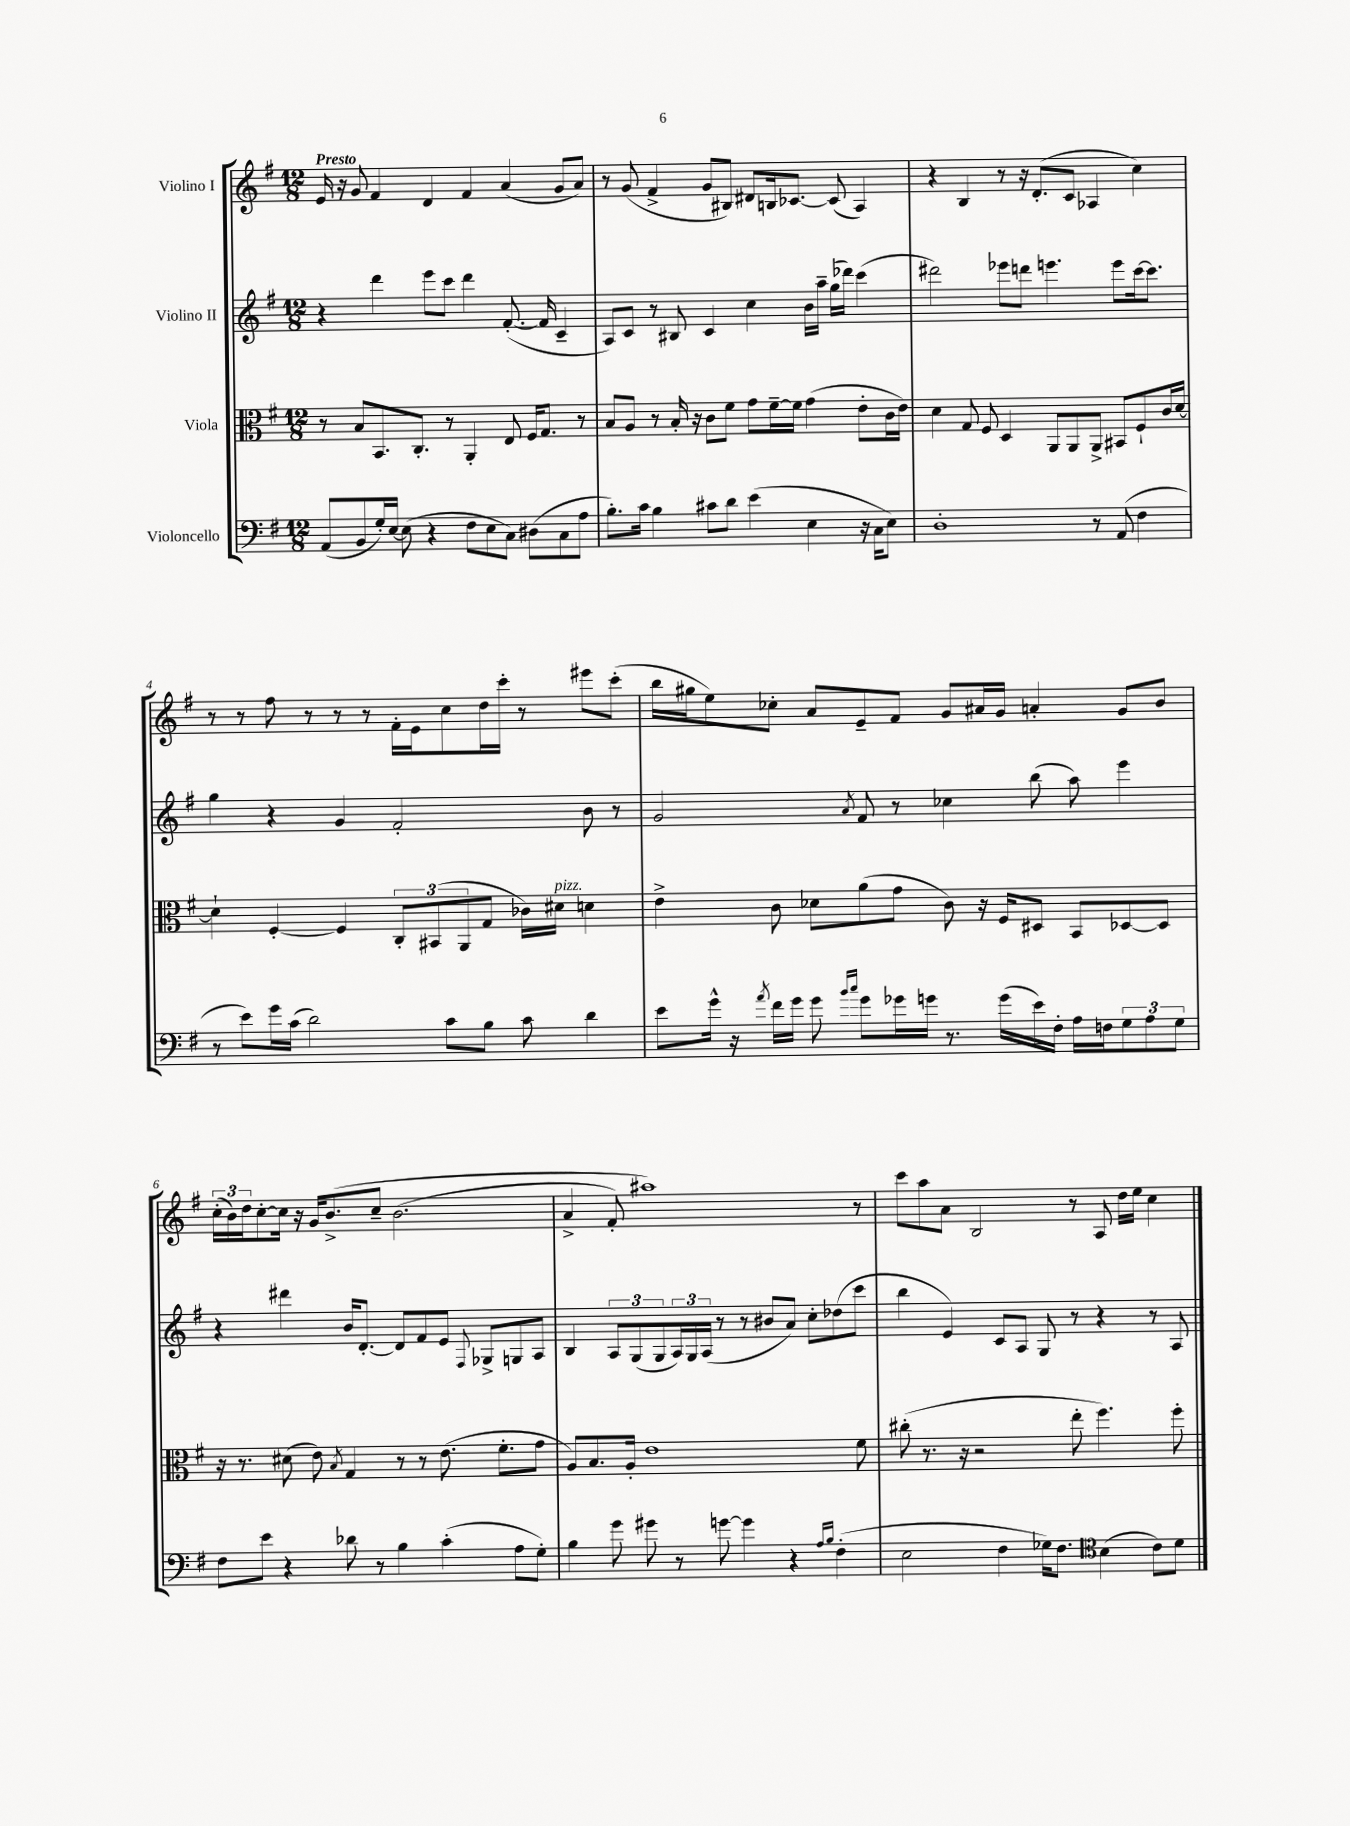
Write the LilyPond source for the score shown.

<<
\new StaffGroup <<
\new Staff = "s0" \with { instrumentName = "Violino I" } {
    \clef treble \key g \major \numericTimeSignature \time 12/8 \tempo "Presto"
    e'16 r16 g'8 fis'4 d'4 fis'4 a'4( g'8 a'8) |
    r8 g'8( fis'4-> g'8 bis8) dis'8 b16 ces'8.~ ces'8( a4) |
    r4 b4 r8 r16 d'8.-.( c'8 aes4 c''4) |
    r8 r8 fis''8 r8 r8 r8 fis'16-. e'16 c''8 d''16 c'''16-. r8 eis'''8 c'''8-.( |
    b''16 gis''16 e''8) ces''8-. a'8 e'8-- fis'8 g'8 ais'16 g'16 a'4-. g'8 b'8 |
    \tuplet 3/2 { c''16-.( b'16) d''16 } c''8~-. c''16 r16 g'16 b'8.->\( c''8-- b'2.( |
    a'4-> fis'8-.) ais''1\) r8 |
    c'''8 a''8 a'8 b2 r8 a8 d''16 e''16 c''4 \bar "|." |
}
\new Staff = "s1" \with { instrumentName = "Violino II" } {
    \clef treble \key g \major \numericTimeSignature \time 12/8
    r4 d'''4 e'''8 c'''8 d'''4 fis'8.~-.( fis'16 c'4-- |
    a8) c'8 r8 bis8 c'4 c''4 b'16 a''16-- g''16( des'''16) c'''4( |
    dis'''2) ees'''8 d'''8 e'''4. e'''8 c'''16~ c'''8. |
    g''4 r4 g'4 fis'2-. b'8 r8 |
    g'2 \acciaccatura { a'8 } fis'8 r8 ces''4 b''8( a''8) e'''4 |
    r4 dis'''4 b'16 d'8.~-. d'8 fis'8 e'8 \appoggiatura { fis8 } ges8-> g8 a8 |
    b4 \tuplet 3/2 { a8 g8( g8 } \tuplet 3/2 { a16) g16 a16( } r8 r8 bis'8 a'8) c''8-. des''8( c'''8 |
    b''4 e'4) c'8 a8 g8 r8 r4 r8 a8 \bar "|." |
}
\new Staff = "s2" \with { instrumentName = "Viola" } {
    \clef alto \key g \major \numericTimeSignature \time 12/8
    r8 b8 b,8. c8.-. r8 a,4-. e8 fis16 g8. r8 |
    b8 a8 r8 b16-. r16 c'8 fis'8 g'8 fis'16~-- fis'16 g'4( e'8-. c'16 e'16) |
    d'4 g8 fis8 d4 a,8 a,8 a,8-> bis,8 fis8-! c'16 d'16~ |
    d'4-! fis4~-. fis4 \tuplet 3/2 { c8-. bis,8( a,8 } g8 ces'16) dis'16^\markup { \italic "pizz." } d'4 |
    e'4-> c'8 des'8 a'8( g'8 c'8) r16 fis16 dis8 b,8 des8~ des8 |
    r16 r8. dis'8( e'8) \acciaccatura { b8 } g4 r8 r8 e'8.( fis'8.-. g'8 |
    a8) b8. a16-. e'1 fis'8 |
    cis''8-.( r8. r16 r2 e''8-. fis''4.) fis''8-. \bar "|." |
}
\new Staff = "s3" \with { instrumentName = "Violoncello" } {
    \clef bass \key g \major \numericTimeSignature \time 12/8
    a,8( b,8 g16-.) e16~ e8( r4 fis8 e8 c8) dis8( c8 a8 |
    b8.-.) c'16 b4 cis'8 d'8 e'4( e4 r16 c16 e8) |
    d1-. r8 a,8( fis4 |
    r8 e'8) g'16 c'16( d'2) c'8 b8 c'8 d'4 |
    e'8 g'16-^ r16 \acciaccatura { a'8 } fis'16 g'16 g'8 \grace { b'16 c''16 } g'8 ges'16 g'16 r8. g'16( e'16) fis16-. a16 f16 \tuplet 3/2 { g8 a8 g8 } |
    fis8 e'8 r4 des'8 r8 b4 c'4-.( a8 g8-.) |
    b4 g'8 gis'8 r8 g'8~ g'4 r4 \grace { a16 b16 } fis4-.( |
    e2 fis4 ges16) fis8. \clef tenor b4( c'8) d'8 \bar "|." |
}
>>
>>
